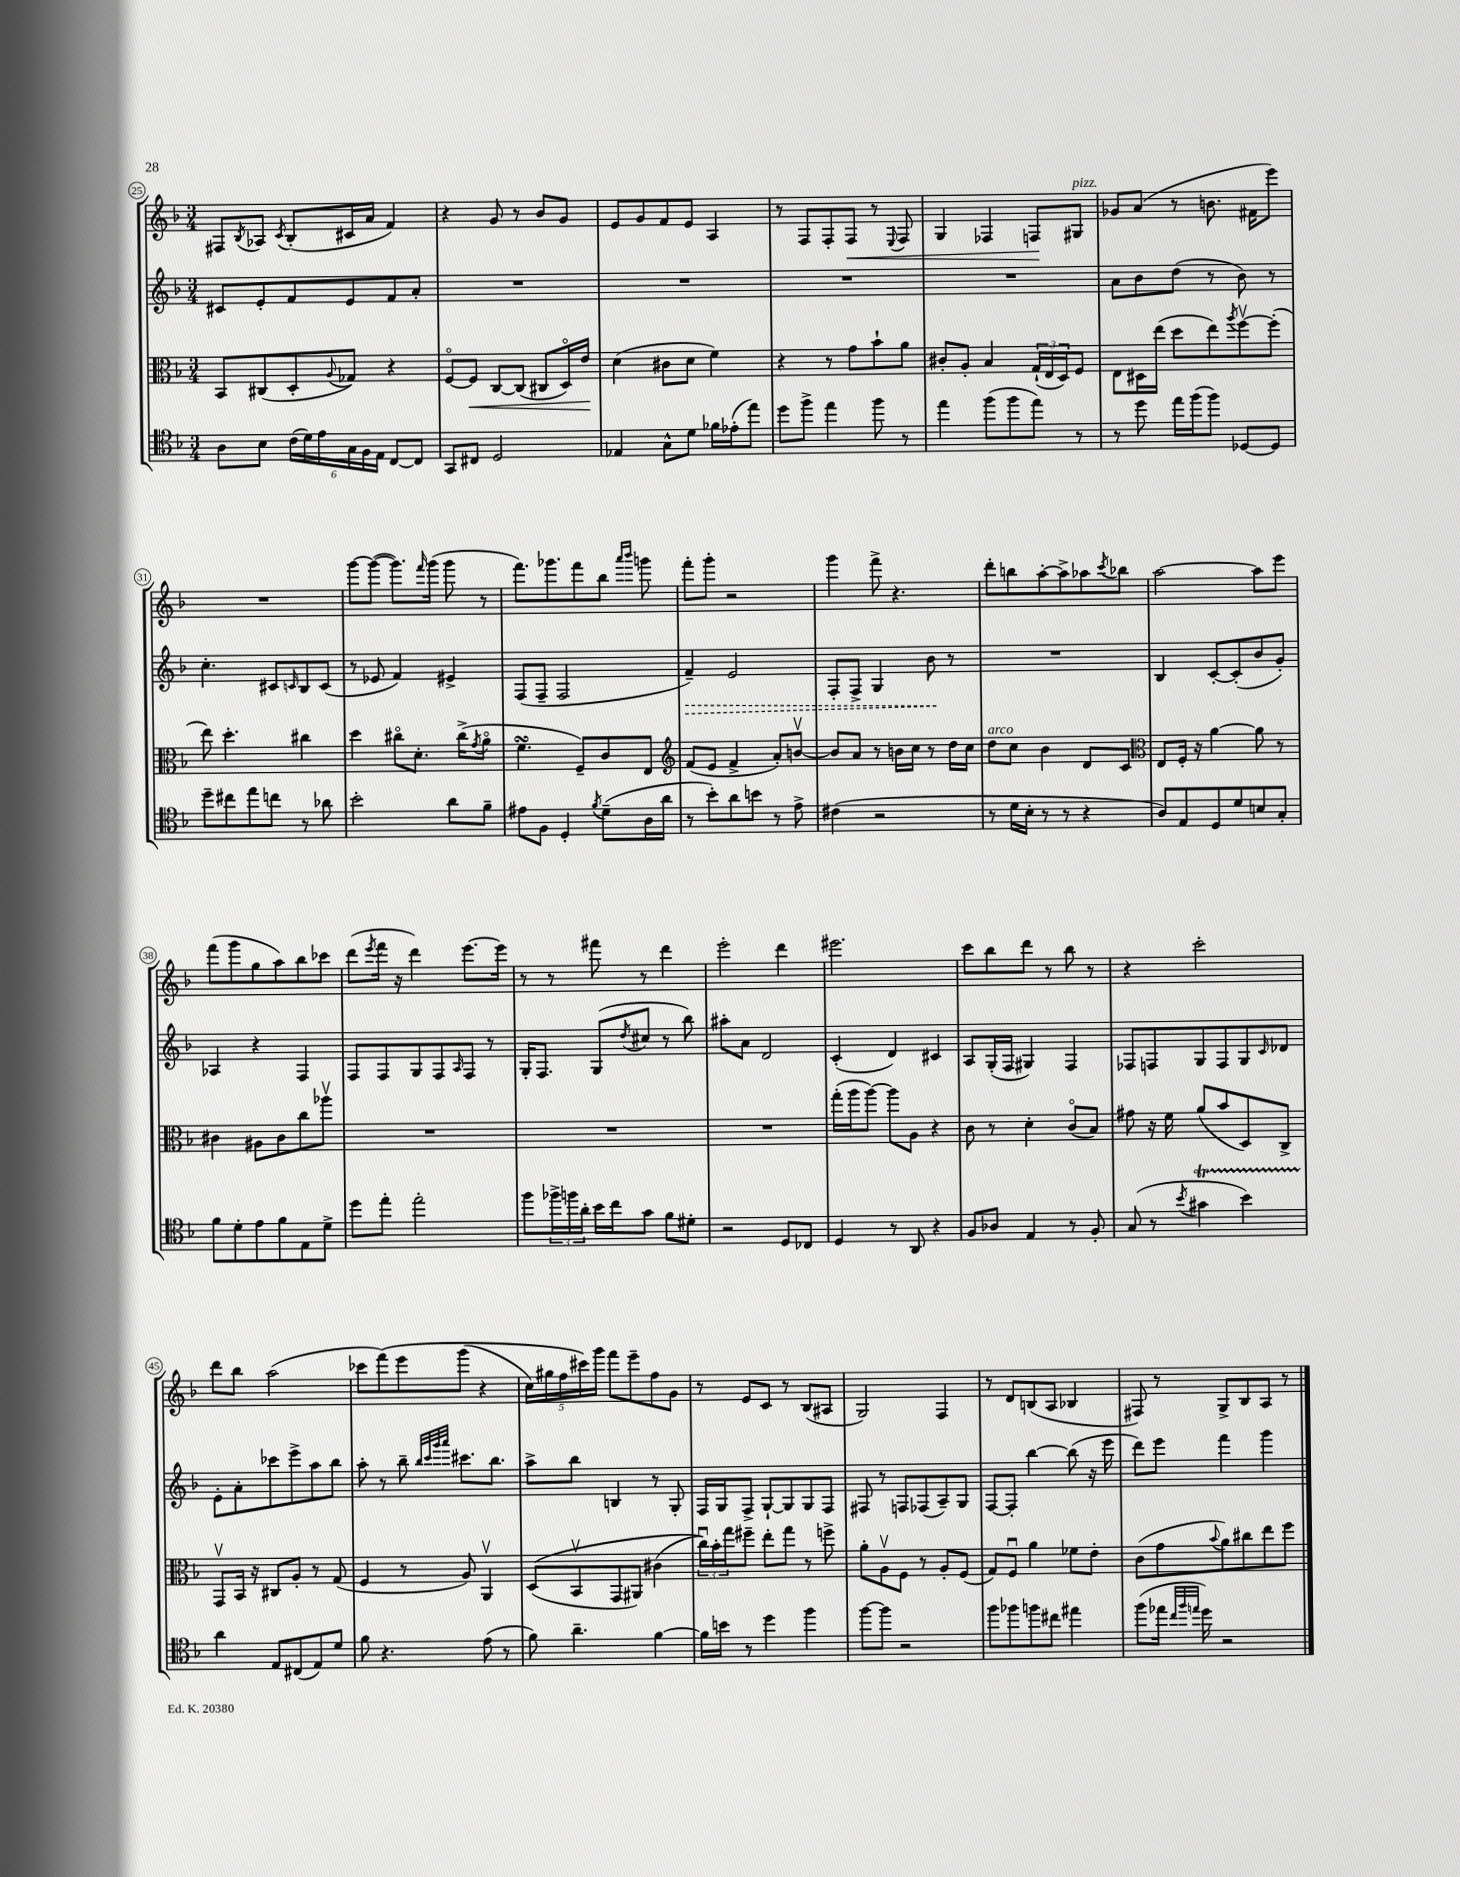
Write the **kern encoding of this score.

**kern	**kern	**dynam	**kern	**dynam	**kern	**dynam
*part4	*part3	*part3	*part2	*part2	*part1	*part1
*staff4	*staff3	*staff3	*staff2	*staff2	*staff1	*staff1
*clefC4	*clefC3	*	*clefG2	*	*clefG2	*
*k[b-]	*k[b-]	*	*k[b-]	*	*k[b-]	*
*M3/4	*M3/4	*	*M3/4	*	*M3/4	*
=25	=25	=25	=25	=25	=25	=25
8A\L	8BB-/L	.	8c#X/L	.	8F#X/L	.
.	.	.	.	.	8qB-/	.
8B-\J	(8C#X/	.	8e'/	.	8A-X/J	.
.	.	.	.	.	8qc/	.
(24c\LL	8D'/	.	8f/	.	(8B-'/L	.
24d\)	.	.	.	.	.	.
24e\	.	.	.	.	.	.
.	8qqA/	.	.	.	.	.
24G\	8G-X/J)	.	8e/	.	16c#X/L	.
24F\	.	.	.	.	.	.
.	.	.	.	.	16a/JJ	.
24E\JJ	.	.	.	.	.	.
[8C/L	4r	.	8f/	.	4f/)	.
8C/J]	.	.	8a'/J	.	.	.
=26	=26	=26	=26	=26	=26	=26
8GG/L	[8F/L	.	2.r	.	4r	.
!	!	!LO:HP:b	!	!	!	!
8C#X/J	8F/J]	<	.	.	.	.
2D/	[8C/L	.	.	.	8g/	.
.	(8C/J]	.	.	.	8r	.
.	8C#X/L	.	.	.	8b-/L	.
.	16D/L)	.	.	.	8g/J	.
.	16e/JJ	.	.	.	.	.
.	.	[	.	.	.	.
=27	=27	=27	=27	=27	=27	=27
4E-X/	(4d\	.	2.r	.	8e/L	.
.	.	.	.	.	8g/	.
8G^^\L	8c#X\L	.	.	.	8f/	.
8d\J	8d\J	.	.	.	8e/J	.
16f-X\LL	4f\)	.	.	.	4A/	.
(16e-X'\J	.	.	.	.	.	.
8ee\J)	.	.	.	.	.	.
=28	=28	=28	=28	=28	=28	=28
8dd\L	4r	.	2.r	.	8r	.
8ff^\J	.	.	.	.	8F/L	.
4ee\	8r	.	.	.	8F'/	.
!	!	!	!	!	!	!LO:HP:b
.	8g\L	.	.	.	8F/J	<
8ff\	8b-`\	.	.	.	8r	.
.	.	.	.	.	8qqE/	.
8r	8a\J	.	.	.	8F/	.
=29	=29	=29	=29	=29	=29	=29
4ee\	8c#X'/L	.	2.r	.	4G/	.
.	8A'/J	.	.	.	.	.
(8ff\L	4B-/	.	.	.	4F-X/	.
8ff\	.	.	.	.	.	.
8ee\J)	(24G`/LL	.	.	.	8Fn/L	.
.	24E/	.	.	.	.	.
.	24D/J)	.	.	.	.	.
!	!	!	!	!	!LO:TX:a:i:t=pizz.	!
8r	8F/J	.	.	.	8G#X/J	[
=30	=30	=30	=30	=30	=30	=30
8r	8E\L	.	8a\L	.	8g-X/L	.
8dd\	16D#X\L	.	8b-\	.	(8a/J	.
.	(16ee\JJ	.	.	.	.	.
16ee\LL	8dd\L	.	(8dd\J	.	8r	.
(16ff\J	.	.	.	.	.	.
8ff\J)	8ee\)	.	8r	.	8.bn\	.
.	8qaa/	.	.	.	.	.
[8D-X/L	[8ffv\	.	8b-\)	.	.	.
.	.	.	.	.	16f#X\KL	.
8D-/J]	(8ff'\J]	.	8r	.	8eee\J)	.
!!LO:LB:g=z
=31	=31	=31	=31	=31	=31	=31
8dd~\L	8ee\)	.	4.cc'\	.	2.r	.
8cc#X\	4.dd'\	.	.	.	.	.
8ee\	.	.	.	.	.	.
8ccn\J	.	.	8c#X/L	.	.	.
.	.	.	16qqcn/	.	.	.
8r	4cc#X\	.	8B-/	.	.	.
8a-X\	.	.	(8c/J	.	.	.
=32	=32	=32	=32	=32	=32	=32
2b-'\	4dd\	.	8r	.	[8ggg\L	.
.	.	.	8e-X/	.	(8ggg\J_	.
.	8cc#X\L	.	4f/)	.	8.ggg\L])	.
.	8.d'\J	.	.	.	.	.
.	.	.	.	.	16qqfff/	.
.	.	.	.	.	(16ggg\Jk	.
8a\L	.	.	4e#X^/	.	8ggg\	.
.	(16cc#^\KL	.	.	.	.	.
.	8qg/	.	.	.	.	.
8f~\J	8a\J	.	.	.	8r	.
=33	=33	=33	=33	=33	=33	=33
8e#X\L	4.fsSSs\	.	(8F/L	.	8.fff\L)	.
8F\J	.	.	8F~/J	.	.	.
.	.	.	.	.	8.ggg-X\	.
4D'/	.	.	2F/	.	.	.
.	8F~/L)	.	.	.	8fff\	.
8qf/	.	.	.	.	.	.
(8d~\L	8c/	.	.	.	8bb-\J	.
.	.	.	.	.	16qqaaa/LL	.
.	.	.	.	.	16qqbbb-/JJ	.
16A\L	8E/J	.	.	.	8gggn\	.
16a\JJ	.	.	.	.	.	.
=34	=34	=34	=34	=34	=34	=34
*	*clefG2	*	*	*	*	*
!	!	!	!	!LO:HP:b	!	!
8r	(8f/L	.	4f~/)	>	8fff'\L	.
8b-'\L)	8e/J	.	.	.	8ggg'\J	.
8a\	4f^/	.	2e/	.	2r	.
8bn\J	.	.	.	.	.	.
8r	8a'/L)	.	.	.	.	.
8e^\	[8bnv/J	.	.	.	.	.
=35	=35	=35	=35	=35	=35	=35
(4c#X\	8b/L]	.	8F'/L	.	4ggg\	.
.	8a/J	.	8F^/J	.	.	.
2r	8r	.	4G/	.	8fff^\	.
.	16bn\LL	.	.	.	4.r	.
.	16cc\JJ	.	.	.	.	.
.	8r	.	8b-\	.	.	.
.	16dd\LL	.	8r	]	.	.
.	16cc\JJ	.	.	.	.	.
=36	=36	=36	=36	=36	=36	=36
!	!LO:TX:a:i:t=arco	!	!	!	!	!
8r	8dd\L	.	2.r	.	8ddd'\L	.
16d\LL	8cc\J	.	.	.	8bbn\	.
16B-'\JJ	.	.	.	.	.	.
8r	4b-\	.	.	.	[8aa'\	.
8r	.	.	.	.	8aa^\]	.
4r	8d/L	.	.	.	8aa-X\	.
.	.	.	.	.	8qccc/	.
.	8c/J	.	.	.	8bb-X\J	.
=37	=37	=37	=37	=37	=37	=37
*	*clefC3	*	*	*	*	*
8A/L)	8E/L	.	4B-/	.	[2aa\	.
8E/	16F'/Jk	.	.	.	.	.
.	16r	.	.	.	.	.
8D/	[4a\	.	[8c'/L	.	.	.
8d/	.	.	(8c'/]	.	.	.
8Bn/	8a\]	.	8b-/	.	8aa\L]	.
8G'/J	8r	.	8g'/J)	.	8eee\J	.
!!LO:LB:g=z
=38	=38	=38	=38	=38	=38	=38
8f\L	4c#X\	.	4A-X/	.	(8fff\L	.
8d'\	.	.	.	.	8ggg\	.
8e\	8A#X\L	.	4r	.	8gg\	.
8f\	8c#\	.	.	.	8aa\)	.
8E\	8cc\	.	4F/	.	8bb-\	.
8d^\J	8aa-Xv\J	.	.	.	8ccc-X\J	.
=39	=39	=39	=39	=39	=39	=39
8dd\L	2.r	.	8F/L	.	(8ddd\L	.
.	.	.	.	.	8qeee/	.
8ee'\J	.	.	8F/	.	16fff\Jk	.
.	.	.	.	.	16r	.
2ee'\	.	.	8G/	.	4ddd\)	.
.	.	.	8F/	.	.	.
.	.	.	16qqA/	.	.	.
.	.	.	8F/J	.	[8.eee\L	.
.	.	.	8r	.	.	.
.	.	.	.	.	16eee\Jk]	.
=40	=40	=40	=40	=40	=40	=40
8ff\L	2.r	.	16G'/KL	.	8r	.
.	.	.	8.F/J	.	.	.
24ff-X^\L	.	.	.	.	8r	.
24ffn\	.	.	.	.	.	.
24a'\JJ	.	.	.	.	.	.
16b-\LL	.	.	(8G/L	.	8fff#X\	.
16cc\J	.	.	.	.	.	.
.	.	.	8qdd/	.	.	.
8g\J	.	.	8cc#X/J	.	8r	.
8f\L	.	.	8r	.	4ddd\	.
8d#X'\J	.	.	8bb-\)	.	.	.
=41	=41	=41	=41	=41	=41	=41
2r	2.r	.	8aa#X'\L	.	2eee'\	.
.	.	.	8a\J	.	.	.
.	.	.	2d/	.	.	.
8D/L	.	.	.	.	4ddd\	.
8C-X/J	.	.	.	.	.	.
=42	=42	=42	=42	=42	=42	=42
4D/	(16gg'\LL	.	(4c'/	.	2.eee#X\	.
.	16aa\J	.	.	.	.	.
.	[8aa\J)	.	.	.	.	.
8r	8aa\L]	.	4d/)	.	.	.
8AA/	8A\J	.	.	.	.	.
4r	4r	.	4c#X/	.	.	.
=43	=43	=43	=43	=43	=43	=43
8F/L	8c\	.	8A/L	.	8ccc\L	.
8A-X/J	8r	.	(16G'/L	.	8bb-\	.
.	.	.	16F/JJ	.	.	.
4E/	4d'\	.	4G#X/)	.	8ddd\J	.
.	.	.	.	.	8r	.
8r	(8c/L	.	4F/	.	8bb-\	.
8F'/	8B-/J)	.	.	.	8r	.
=44	=44	=44	=44	=44	=44	=44
(8G/	8g#X\	.	8F-X/L	.	4r	.
8r	16r	.	8Fn/	.	.	.
.	16f\	.	.	.	.	.
8qb-/	.	.	.	.	.	.
4g#Xt\	(8a/L	.	8G/	.	2ccc'\	.
.	8b-/	.	8F/	.	.	.
4b-TTT\)	8D/)	.	8G/	.	.	.
.	.	.	16qqc/	.	.	.
.	8C^/J	.	8d-X/J	.	.	.
!!LO:LB:g=z
=45	=45	=45	=45	=45	=45	=45
4a\	8GGv/L	.	8e'\L	.	8ddd\L	.
.	16BB-/Jk	.	8a'\	.	8bb-\J	.
.	16r	.	.	.	.	.
8E/L	8C#X/L	.	8ccc-X\	.	(2aa\	.
(8C#X/	8A'/J	.	8eee^\	.	.	.
8E/)	8r	.	8aa\	.	.	.
8d/J	(8G/	.	8bb-\J	.	.	.
=46	=46	=46	=46	=46	=46	=46
8f\	4F/	.	8aa'\	.	8ccc-X\L	.
4.r	.	.	8r	.	(8fff\)	.
.	8r	.	8bb-~\	.	8eee\	.
.	.	.	32qqbb-/LLL	.	.	.
.	.	.	32qqccc/	.	.	.
.	.	.	32qqggg/	.	.	.
.	.	.	32qqaaa/JJJ	.	.	.
.	8A/)	.	8.ccc#X\L	.	(8ggg\J	.
(8e\	4AAv/	.	.	.	4r	.
.	.	.	8.bb-\J	.	.	.
8r	.	.	.	.	.	.
=47	=47	=47	=47	=47	=47	=47
8f\)	((8D/L	.	8aa^\L	.	20cc\LL)	.
.	.	.	.	.	20gg#X\	.
.	.	.	.	.	20ff\	.
4.a~\	8BB-v/	.	8bb-\J	.	.	.
.	.	.	.	.	20ccc#X\)	.
.	.	.	.	.	20ggg\JJ	.
.	8GG/	.	4Bn/	.	8fff\L	.
.	8AA#X/J)	.	.	.	8eee~\	.
[4f\	(4c#X\	.	8r	.	8ff\	.
.	.	.	8G'/	.	8g\J	.
=48	=48	=48	=48	=48	=48	=48
16f\LL]	24ccu\LL))	.	16F/LL	.	8r	.
.	24b-'\	.	.	.	.	.
16bn\JJ	.	.	16G/J	.	.	.
.	24gg\J	.	.	.	.	.
8r	8ff#X~\J	.	8F^/J	.	8e/L	.
4dd\	8ee'\L	.	[8G`/L	.	8c/J	.
.	8gg\J	.	8G/]	.	8r	.
4ff\	8r	.	8G/	.	(8B-/L	.
.	8ffn^\	.	8F/J	.	8A#X/J	.
=49	=49	=49	=49	=49	=49	=49
[8ff\L	8a'\L	.	8F#X/	.	2G/)	.
8ff\J]	8Av\	.	8r	.	.	.
2r	8F\J	.	8Fn/L	.	.	.
.	8r	.	(8F-X/	.	.	.
.	8A'/L	.	8A~/)	.	4F/	.
.	(8F/J	.	8G/J	.	.	.
=50	=50	=50	=50	=50	=50	=50
8ff\L	8G/L)	.	[8F/L	.	8r	.
8ff-X\	8Fu/J	.	8F'/J]	.	8d/L	.
8ffn\	4a\	.	[4bb-\	.	(8Bn/	.
8cc#X\J	.	.	.	.	8A/J	.
4ee#X\	8f-X\L	.	(8bb-\]	.	4B-X/	.
.	8e'\J	.	16r	.	.	.
.	.	.	16eee\	.	.	.
=51	=51	=51	=51	=51	=51	=51
(8ff\L	(8c\L	.	8ddd\L)	.	8F#X/)	.
16ee-X\Jk	8g\	.	8eee\J	.	8r	.
32qqcc/LLL	.	.	.	.	.	.
32qqff/	.	.	.	.	.	.
32qqeen/JJJ	.	.	.	.	.	.
16dd\)	.	.	.	.	.	.
.	8qqb-/	.	.	.	.	.
2r	8a\)	.	4fff\	.	8G^/L	.
.	8cc#X\	.	.	.	8B-/	.
.	8ee\	.	4ggg\	.	8A/J	.
.	8ff\J	.	.	.	8r	.
==	==	==	==	==	==	==
*-	*-	*-	*-	*-	*-	*-
